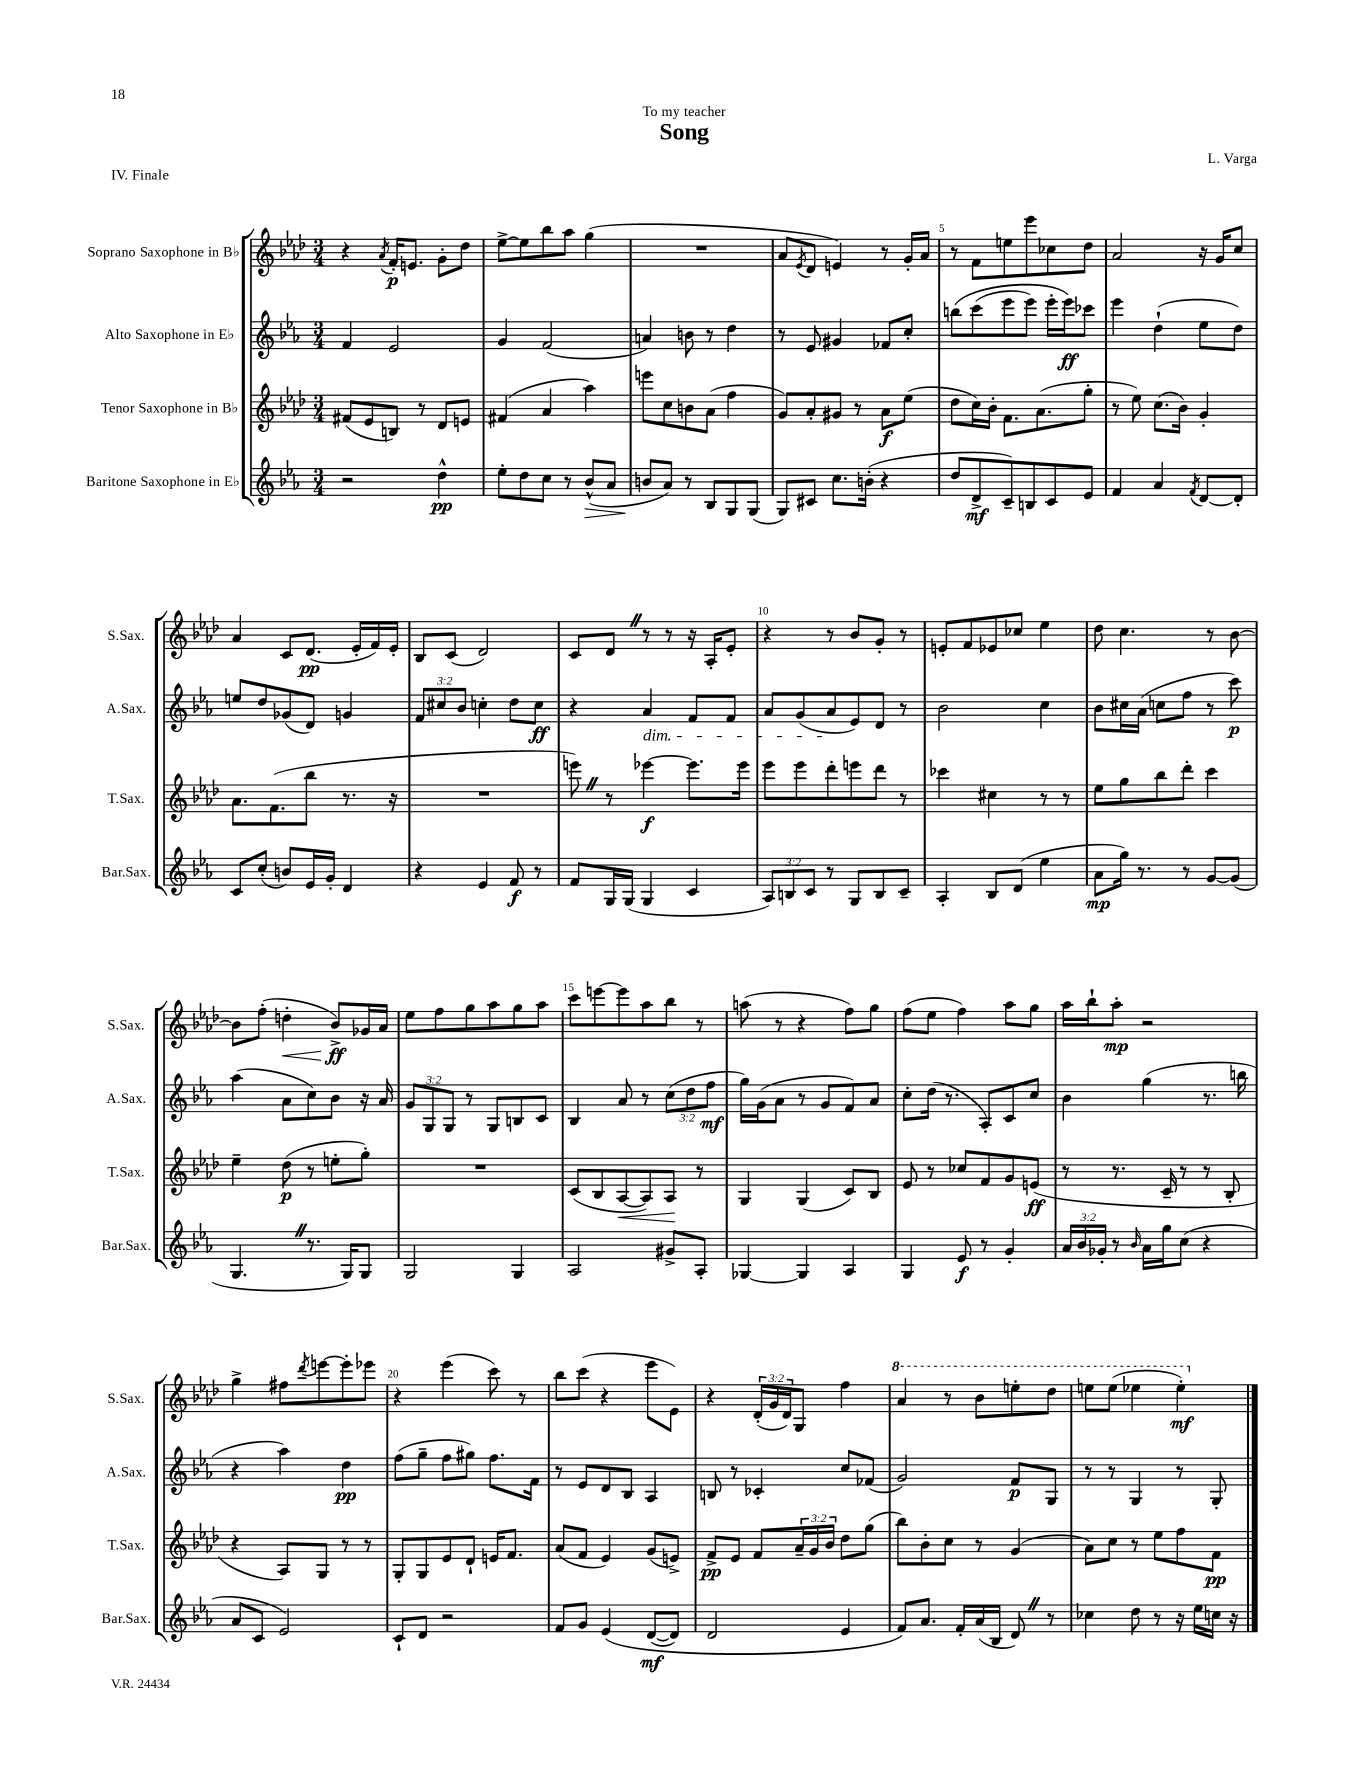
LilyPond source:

\header { title = "Song" composer = "L. Varga" dedication = "To my teacher" piece = "IV. Finale" }
<<
\new StaffGroup <<
\new Staff = "s0" \with { instrumentName = "Soprano Saxophone in Bb" shortInstrumentName = "S.Sax." } {
    \clef treble \key aes \major \numericTimeSignature \time 3/4 \override Staff.TupletNumber.text = #tuplet-number::calc-fraction-text
    r4 \acciaccatura { aes'8 } f'16-.\p e'8. g'8-. des''8 |
    ees''8~-> ees''8 bes''8 aes''8 g''4( |
    R2. |
    aes'8 \acciaccatura { ees'8 } des'8 e'4) r8 g'16-. aes'16 |
    r8 f'8 e''8 ees'''8 ces''8 des''8 |
    aes'2 r16 g'16 c''8 |
    aes'4 c'8 des'8.\pp( ees'16-. f'16) ees'16-. |
    bes8 c'8( des'2) |
    c'8 des'8 \once \override BreathingSign.text = \markup { \musicglyph "scripts.caesura.straight" } \breathe r8 r8 r16 aes16-. ees'8-. |
    r4 r8 bes'8 g'8-. r8 |
    e'8-. f'8 ees'8 ces''8 ees''4 |
    des''8 c''4. r8 bes'8~ |
    bes'8 f''8-.( d''4-.\< bes'8->\ff\!) ges'16 aes'16 |
    ees''8 f''8 g''8 aes''8 g''8 aes''8 |
    c'''8 e'''8~ e'''8 aes''8 bes''8 r8 |
    a''8( r8 r4 f''8) g''8 |
    f''8( ees''8 f''4) aes''8 g''8 |
    aes''16 bes''16-! aes''8-.\mp r2 |
    g''4-> fis''8 \acciaccatura { des'''8 } e'''8~ e'''8-. ees'''8 |
    r4 ees'''4( c'''8) r8 |
    bes''8 c'''8( r4 ees'''8 ees'8) |
    r4 \tuplet 3/2 { des'16-.( g'16 des'16) } g8 f''4 |
    \ottava #1 aes''4 r8 bes''8 e'''8-. des'''8 |
    e'''8 e'''8( ees'''4 ees'''4-.\mf) \ottava #0 \bar "|." |
}
\new Staff = "s1" \with { instrumentName = "Alto Saxophone in Eb" shortInstrumentName = "A.Sax." } {
    \clef treble \key ees \major \numericTimeSignature \time 3/4 \override Staff.TupletNumber.text = #tuplet-number::calc-fraction-text
    f'4 ees'2 |
    g'4 f'2( |
    a'4) b'8 r8 d''4 |
    r8 ees'8 gis'4 fes'8 c''8-. |
    b''8\( c'''8( ees'''8 ees'''8) ees'''16-. ees'''16\ff\) ces'''8 |
    ees'''4 d''4-!( ees''8 d''8) |
    e''8 d''8 ges'8( d'8) g'4 |
    \tuplet 3/2 { f'8 cis''8 bes'8 } c''4-. d''8 c''8\ff |
    r4 aes'4\dim f'8 f'8 |
    aes'8 g'8( aes'8\! ees'8) d'8 r8 |
    bes'2 c''4 |
    bes'8 cis''16 aes'16( c''8 f''8 r8 c'''8\p) |
    aes''4( aes'8 c''8) bes'8 r16 aes'16 |
    \tuplet 3/2 { g'8 g8 g8 } r8 g8 b8 c'8 |
    bes4 aes'8 r8 \tuplet 3/2 { c''8( d''8 f''8\mf } |
    g''16) g'16( aes'8 r8 g'8 f'8) aes'8 |
    c''8-. d''16( r8. aes8-.) c'8 c''8 |
    bes'4 g''4( r8. b''16 |
    r4 aes''4) d''4\pp |
    f''8( g''8-- f''8 gis''8) f''8. f'16 |
    r8 ees'8 d'8 bes8 aes4 |
    b8 r8 ces'4-. c''8 fes'8( |
    g'2) f'8\p g8 |
    r8 r8 g4 r8 g8-. \bar "|." |
}
\new Staff = "s2" \with { instrumentName = "Tenor Saxophone in Bb" shortInstrumentName = "T.Sax." } {
    \clef treble \key aes \major \numericTimeSignature \time 3/4 \override Staff.TupletNumber.text = #tuplet-number::calc-fraction-text
    fis'8( ees'8 b8) r8 des'8 e'8 |
    fis'4( aes'4 aes''4) |
    e'''8 c''8 b'8 aes'8( f''4 |
    g'8) aes'8-. gis'8 r8 aes'8\f ees''8( |
    des''8 c''16) bes'16-. f'8. aes'8.( g''8-. |
    r8 ees''8) c''8.( bes'16) g'4-. |
    aes'8. f'8.( bes''8 r8. r16 |
    R2. |
    e'''8) \once \override BreathingSign.text = \markup { \musicglyph "scripts.caesura.straight" } \breathe r8 ees'''4~\f ees'''8. ees'''16 |
    ees'''8 ees'''8 des'''8-. e'''8 des'''8 r8 |
    ces'''4 cis''4 r8 r8 |
    ees''8 g''8 bes''8 des'''8-. c'''4 |
    ees''4-- des''8\p( r8 e''8-. g''8-.) |
    R2. |
    c'8( bes8 aes8~\< aes8) aes8\! r8 |
    g4 g4( c'8) bes8 |
    ees'8 r8 ces''8 f'8 g'8 e'8\ff( |
    r8 r8. c'16-- r8 r8 bes8-. |
    r4 aes8) g8 r8 r8 |
    g8-. g8 ees'8 des'8-! e'16 f'8. |
    aes'8( f'8 ees'4) g'8( e'8->) |
    f'8->\pp ees'8 f'8 \tuplet 3/2 { aes'16-- g'16 bes'16 } des''8 g''8( |
    bes''8) bes'8-. c''8 r8 g'4( |
    aes'8) c''8 r8 ees''8 f''8 f'8\pp \bar "|." |
}
\new Staff = "s3" \with { instrumentName = "Baritone Saxophone in Eb" shortInstrumentName = "Bar.Sax." } {
    \clef treble \key ees \major \numericTimeSignature \time 3/4 \override Staff.TupletNumber.text = #tuplet-number::calc-fraction-text
    r2 d''4-^\pp |
    ees''8-. d''8 c''8 r8 bes'8-^\>( aes'8 |
    b'8\! aes'8) r8 bes8 g8 g8( |
    g8) cis'8 c''8. b'16-.( r4 |
    d''8 d'8->\mf c'8--) b8 c'8 ees'8 |
    f'4 aes'4 \acciaccatura { f'8 } d'8~ d'8-. |
    c'8 c''8-.( b'8) ees'16 g'16-. d'4 |
    r4 ees'4 f'8\f r8 |
    f'8 g16 g16( g4 c'4 |
    \tuplet 3/2 { aes8) b8 c'8 } r8 g8 b8 c'8-- |
    aes4-. bes8 d'8( ees''4 |
    aes'8\mp g''16) r8. r8 g'8~ g'8( |
    g4. \once \override BreathingSign.text = \markup { \musicglyph "scripts.caesura.straight" } \breathe r8. g16) g8 |
    g2 g4 |
    aes2 gis'8-> aes8-. |
    ges4~ ges4 aes4 |
    g4 ees'8\f r8 g'4-. |
    \tuplet 3/2 { aes'16 bes'16 ges'16-. } r8 \grace { bes'16 } aes'16 g''16 c''8( r4 |
    aes'8 c'8 ees'2) |
    c'8-! d'8 r2 |
    f'8 g'8 ees'4\( d'8~\mf( d'8) |
    d'2 ees'4 |
    f'8\) aes'8. f'16-. aes'16( bes16 d'8) \once \override BreathingSign.text = \markup { \musicglyph "scripts.caesura.straight" } \breathe r8 |
    ces''4 d''8 r8 r16 ees''16 c''16 r16 \bar "|." |
}
>>
>>
\layout { \context { \Score \override BarNumber.break-visibility = ##(#f #t #t) barNumberVisibility = #(every-nth-bar-number-visible 5) } }
